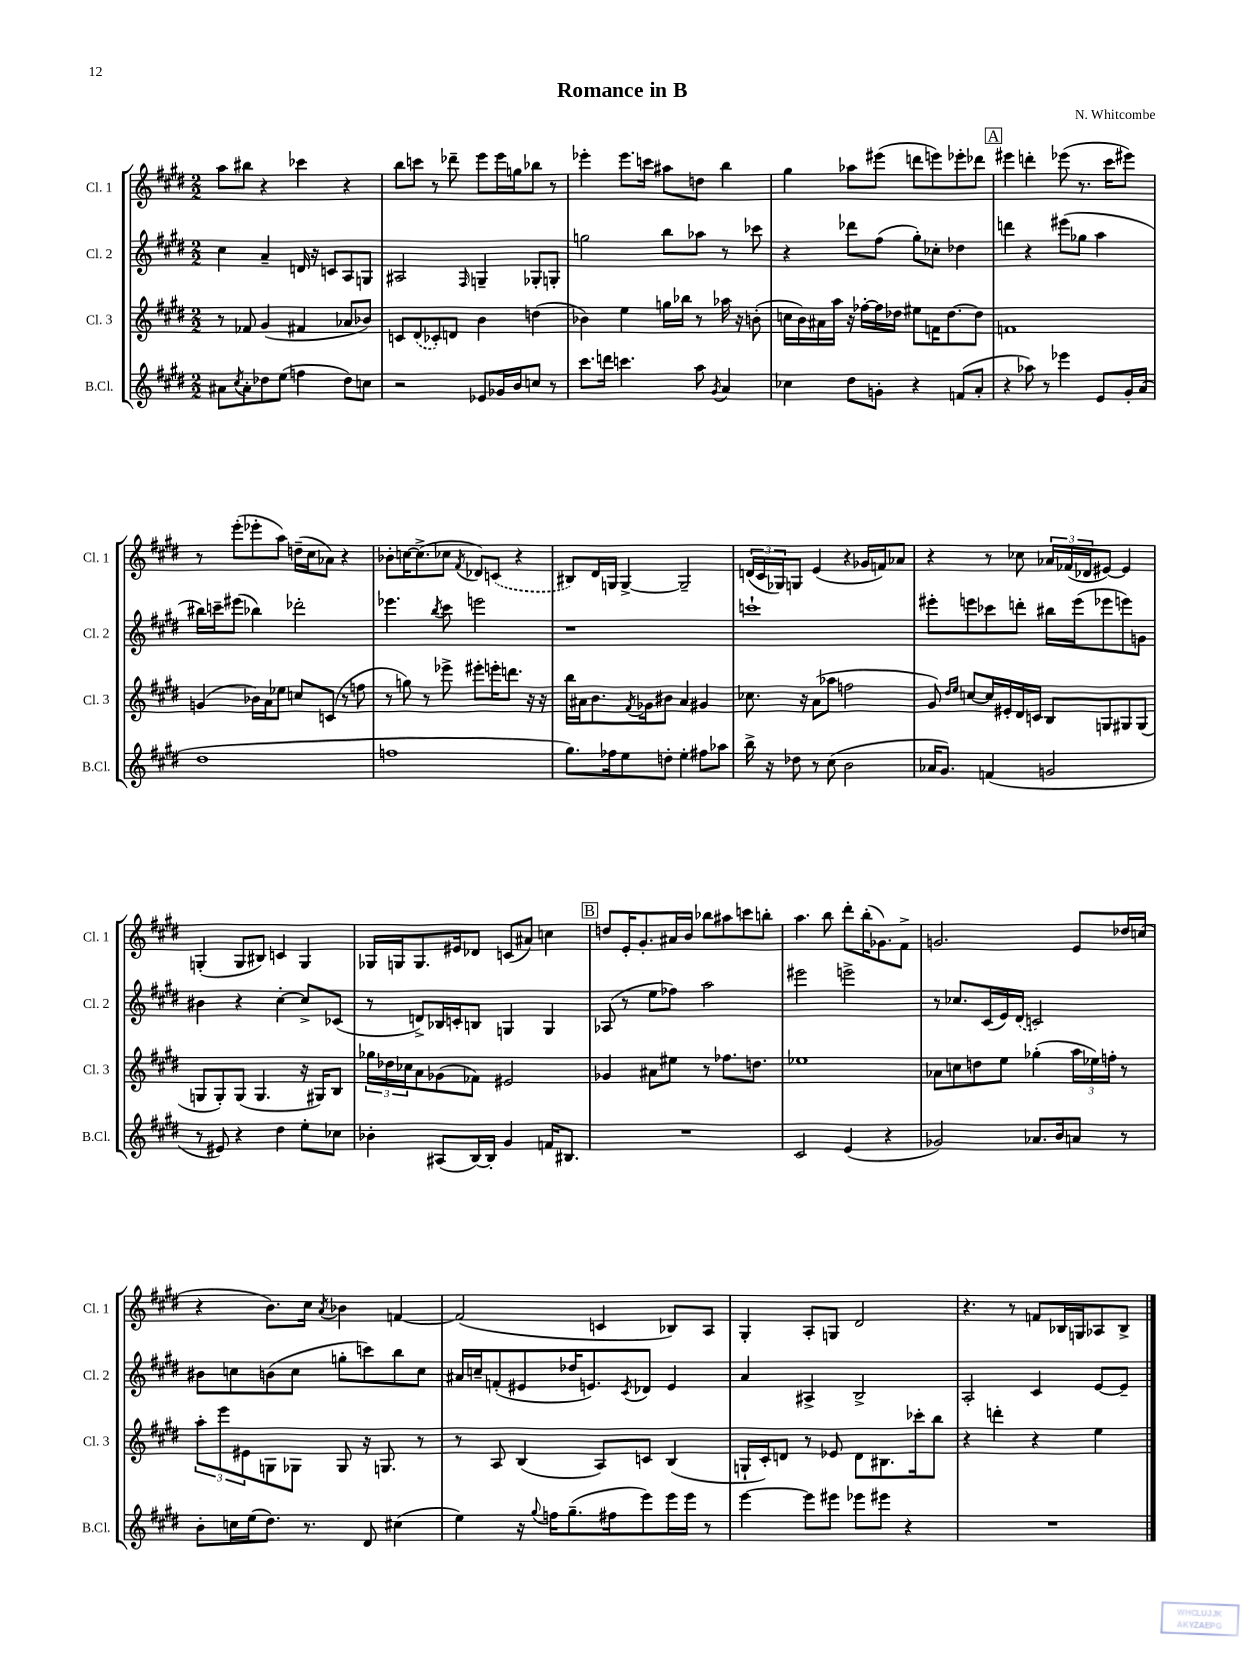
\header { title = "Romance in B" composer = "N. Whitcombe" }
<<
\new StaffGroup <<
\new Staff = "s0" \with { instrumentName = "Cl. 1" shortInstrumentName = "Cl. 1" } {
    \clef treble \key e \major \numericTimeSignature \time 2/2
    a''8 bis''8 r4 ces'''4 r4 |
    b''8 c'''8 r8 des'''8-- e'''8 e'''16 g''16 bes''8 r8 |
    ees'''4-. ees'''8. c'''16 ais''8 d''8 b''4 |
    gis''4 aes''8 eis'''8( d'''8 e'''8) ees'''8-. des'''8 |
    \mark \markup { \box "A" } eis'''4 d'''4-. ees'''8( r8. cis'''16 eis'''8) |
    r8 e'''8-.( ees'''8-. a''8) d''16--( cis''16 aes'8) r4 |
    bes'8-. c''16~ c''8.->( ces''8 \acciaccatura { fis'8 } des'8) \once \slurDashed c'8( r4 |
    bis8) dis'16 g16 g4~-> g2-- |
    \tuplet 3/2 { d'16( cis'16 ges16) } g8 e'4( r4 ges'16 f'16) aes'8 |
    r4 r8 ces''8 \tuplet 3/2 { aes'16 fes'16( des'16 } eis'8~) eis'4 |
    g4-.( g8 bis8) c'4 g4 |
    ges16 g16 g8. eis'16 des'8 c'8( ais'8) c''4 |
    \mark \markup { \box "B" } d''8 e'16-. gis'8.-. ais'16 b'16 bes''8 ais''8 c'''8 b''8-. |
    a''4. b''8 dis'''8-. b''16-.( ges'8.) fis'8-> |
    g'2. e'8 des''16 c''16( |
    r4 b'8.) cis''16 \acciaccatura { a'8 } bes'4 f'4~ |
    f'2( c'4 bes8) a8 |
    gis4-. a8-. g8 dis'2 |
    r4. r8 f'8 bes16 g16 aes8 bes8-> \bar "|." |
}
\new Staff = "s1" \with { instrumentName = "Cl. 2" shortInstrumentName = "Cl. 2" } {
    \clef treble \key e \major \numericTimeSignature \time 2/2
    cis''4 a'4-- d'16 r16 c'8 a8 g8 |
    ais2 \grace { fis16 } g4-- ges8-. g8-. |
    g''2 b''8 aes''8 r8 ces'''8 |
    r4 des'''8 fis''8( gis''8-.) ces''8-. des''4 |
    \mark \markup { \box "A" } d'''4 r4 eis'''8( ges''8 a''4 |
    bis''16) c'''16-- eis'''8( bes''4) des'''2-. |
    ees'''4. \acciaccatura { b''8 } cis'''8 e'''2 |
    r1 |
    c'''1-! |
    eis'''8-. e'''8 ces'''8 d'''8-. bis''16 e'''16( ees'''8 e'''8) g'8 |
    bis'4 r4 cis''4~-. cis''8-> ces'8( |
    r8 d'8->) bes16 c'16-. b8 g4 g4 |
    \mark \markup { \box "B" } aes8( r8 e''8 fes''8) a''2 |
    eis'''2 e'''2-> |
    r8 ces''8. cis'16( e'16) \once \slurDashed dis'16( c'2) |
    bis'8 c''8 b'8( c''8 g''8-. c'''8) b''8 c''8 |
    ais'16 c''16-- f'8-.( eis'8 des''16 e'8.) \acciaccatura { cis'8 } des'8 e'4 |
    a'4 ais4-> b2-> |
    a2-. cis'4 e'8~ e'8-- \bar "|." |
}
\new Staff = "s2" \with { instrumentName = "Cl. 3" shortInstrumentName = "Cl. 3" } {
    \clef treble \key e \major \numericTimeSignature \time 2/2
    r8 fes'8 gis'4( fis'4 aes'8 bes'8) |
    c'8 \once \slurDashed dis'8( ces'8-.) d'8 b'4 d''4( |
    bes'4) e''4 g''16 bes''16 r8 aes''16 r16 b'8-.( |
    c''16 b'16) ais'16 a''16 r16 fes''16~-. fes''16 des''16 eis''8 f'16 des''8.~ des''8 |
    \mark \markup { \box "A" } f'1 |
    g'4( bes'16) a'16 ees''8 c''8 c'8( r8 f''8 |
    r8 g''8) r8 ees'''8-> eis'''8-. e'''16-. d'''8. r16 r16 |
    b''16 ais'16 b'8. \acciaccatura { fis'8 } ges'16 bis'8 ais'4 gis'4 |
    ces''8. r16 a'8( aes''8 f''2 |
    gis'8) \grace { dis''16 e''16 } c''8~ c''16 eis'16-. dis'16 c'16 b8 g8 gis8 gis8( |
    g8 g8-.) g8( g4. r16 gis16) b8 |
    \tuplet 3/2 { ges''16 des''16 ces''16 } a'8 ges'8( fes'8) eis'2 |
    \mark \markup { \box "B" } ges'4 ais'8 eis''8 r8 fes''8. d''8. |
    ees''1 |
    aes'8 c''8 d''8 e''8 ges''4-.( \tuplet 3/2 { a''16 ees''16) f''16-. } r8 |
    \tuplet 3/2 { a''8-. e'''8 eis'8 } g8 ges8 ges8 r16 g8. r8 |
    r8 a8 b4( a8) c'8 b4( |
    g16-! cis'16-.) d'8 r8 ees'8 d'8 bis8. ces'''16-. b''8 |
    r4 d'''4-. r4 e''4 \bar "|." |
}
\new Staff = "s3" \with { instrumentName = "B.Cl." shortInstrumentName = "B.Cl." } {
    \clef treble \key e \major \numericTimeSignature \time 2/2
    ais'8 \acciaccatura { cis''8 } ais'8-. des''8 e''8( f''4 des''8) c''8 |
    r2 ees'8 ges'16 b'16 c''8 r8 |
    cis'''8. d'''16 c'''4. a''8 \acciaccatura { gis'8 } a'4 |
    ces''4 dis''8 g'8-. r4 f'8( a'8-. |
    \mark \markup { \box "A" } r4 aes''8) r8 ees'''4 e'8 gis'16-. a'16( |
    dis''1 |
    f''1 |
    gis''8.) fes''16 e''8 d''8-. e''4-. fis''8 aes''8 |
    b''16-> r16 des''8 r8 cis''8( b'2 |
    aes'16 gis'8.) f'4( g'2 |
    r8 eis'8) r4 dis''4 e''8-. ces''8 |
    bes'4-. ais8( b16~) b16-. gis'4 f'16 bis8. |
    \mark \markup { \box "B" } R1 |
    cis'2 e'4( r4 |
    ges'2) aes'8. b'16 a'8 r8 |
    b'8-. c''16 e''16( dis''8.) r8. dis'8 cis''4( |
    e''4) r16 \appoggiatura { gis''8 } f''16 gis''8.--( fis''16 e'''8) e'''16 e'''16 r8 |
    e'''4~ e'''8 eis'''8 ees'''8 eis'''8 r4 |
    R1 \bar "|." |
}
>>
>>
\layout { \context { \Score \remove "Bar_number_engraver" } }
